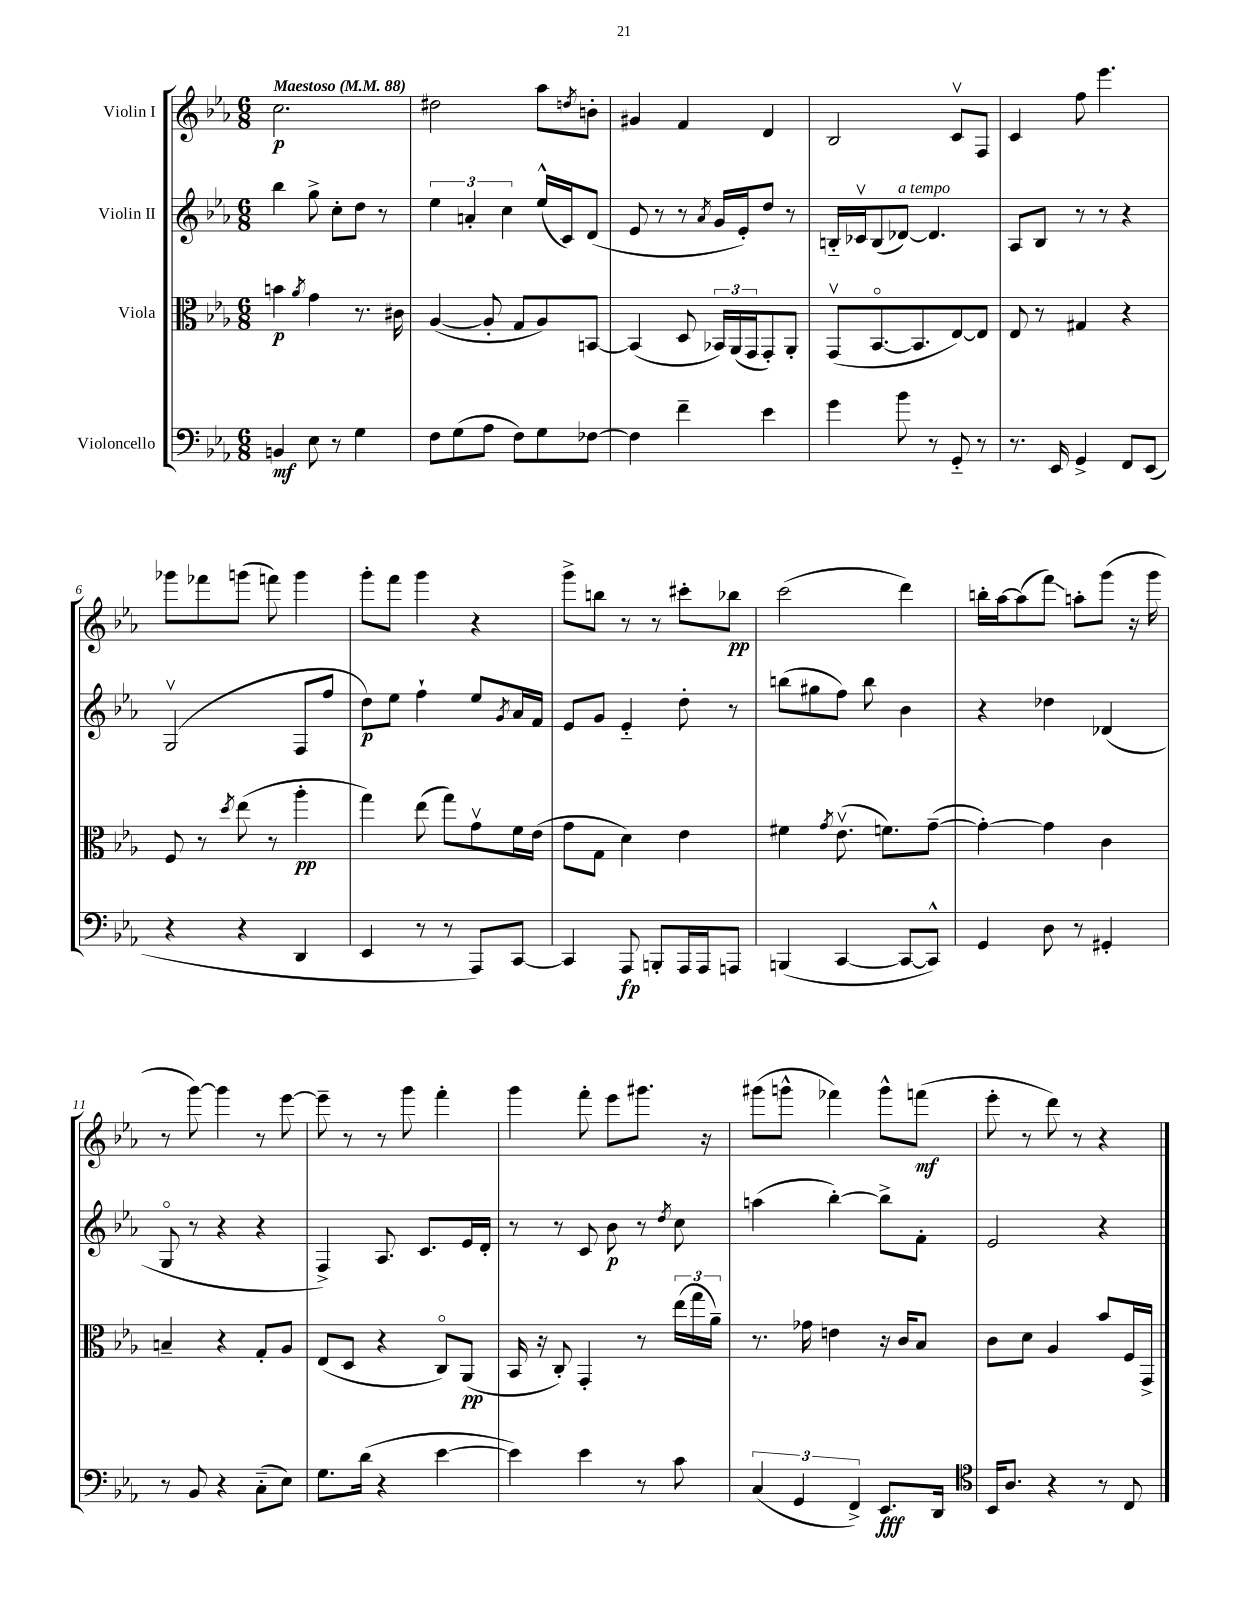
<<
\new StaffGroup <<
\new Staff = "s0" \with { instrumentName = "Violin I" } {
    \clef treble \key ees \major \numericTimeSignature \time 6/8 \tempo "Maestoso" 4 = 88
    c''2.\p |
    dis''2 aes''8 \acciaccatura { d''8 } b'8-. |
    gis'4 f'4 d'4 |
    bes2 c'8\upbow f8 |
    c'4 f''8 ees'''4. |
    ges'''8 fes'''8 g'''8( f'''8) g'''4 |
    g'''8-. f'''8 g'''4 r4 |
    g'''8-> b''8 r8 r8 cis'''8-. bes''8\pp |
    c'''2( d'''4) |
    b''16-. aes''16~ aes''8( f'''8\glissando) a''8-. g'''8( r16 g'''16 |
    r8 g'''8~) g'''4 r8 ees'''8~ |
    ees'''8-- r8 r8 g'''8 f'''4-. |
    g'''4 f'''8-. ees'''8 gis'''8. r16 |
    gis'''8( g'''8-^ fes'''4) g'''8-^ f'''8\mf( |
    ees'''8-. r8 d'''8) r8 r4 \bar "|." |
}
\new Staff = "s1" \with { instrumentName = "Violin II" } {
    \clef treble \key ees \major \numericTimeSignature \time 6/8
    bes''4 g''8-> c''8-. d''8 r8 |
    \tuplet 3/2 { ees''4 a'4-. c''4 } ees''16-^( c'16) d'8( |
    ees'8 r8 r8 \acciaccatura { aes'8 } g'16 ees'16-.) d''8 r8 |
    b16-_ ces'16\upbow b8( des'8~^\markup { \italic "a tempo" }) des'4. |
    aes8 bes8 r8 r8 r4 |
    g2\upbow( f8 f''8 |
    d''8\p) ees''8 f''4-! ees''8 \acciaccatura { g'8 } aes'16 f'16 |
    ees'8 g'8 ees'4-_ d''8-. r8 |
    b''8( gis''8 f''8) b''8 bes'4 |
    r4 des''4 des'4( |
    g8\flageolet r8 r4 r4 |
    f4->) aes8. c'8. ees'16 d'16-. |
    r8 r8 c'8 bes'8\p r8 \acciaccatura { d''8 } c''8 |
    a''4( bes''4~-.) bes''8-> f'8-. |
    ees'2 r4 \bar "|." |
}
\new Staff = "s2" \with { instrumentName = "Viola" } {
    \clef alto \key ees \major \numericTimeSignature \time 6/8
    b'4\p \acciaccatura { aes'8 } g'4 r8. cis'16 |
    aes4~( aes8-. g8 aes8) b,8~ |
    b,4( d8 \tuplet 3/2 { bes,16) aes,16( g,16 } g,8-.) aes,8-. |
    g,8\upbow( bes,8.~\flageolet bes,8. ees8~) ees8 |
    ees8 r8 gis4 r4 |
    f8 r8 \acciaccatura { d''8 } ees''8( r8 aes''4-.\pp |
    g''4) ees''8( g''8) g'8\upbow f'16 ees'16( |
    g'8 g8 d'4) ees'4 |
    fis'4 \acciaccatura { g'8 } ees'8.\upbow( f'8.) g'8~--( |
    g'4~-.) g'4 c'4 |
    b4-- r4 g8-. aes8 |
    ees8( d8 r4 c8\flageolet) aes,8\pp( |
    bes,16 r16 c8-.) g,4-. r8 \tuplet 3/2 { ees''16( g''16 aes'16--) } |
    r8. ges'16 e'4 r16 c'16 bes8 |
    c'8 d'8 aes4 bes'8 f16 g,16-> \bar "|." |
}
\new Staff = "s3" \with { instrumentName = "Violoncello" } {
    \clef bass \key ees \major \numericTimeSignature \time 6/8
    b,4\mf ees8 r8 g4 |
    f8 g8( aes8 f8) g8 fes8~ |
    fes4 f'4-- ees'4 |
    g'4 bes'8 r8 g,8-_ r8 |
    r8. ees,16 g,4-> f,8 ees,8( |
    r4 r4 d,4 |
    ees,4 r8 r8 aes,,8) c,8~ |
    c,4 aes,,8\fp b,,8-. aes,,16 aes,,16 a,,8 |
    b,,4( c,4~ c,8~ c,8-^) |
    g,4 d8 r8 gis,4-. |
    r8 bes,8 r4 c8-_( ees8) |
    g8. d'16( r4 ees'4~ |
    ees'4) ees'4 r8 c'8 |
    \tuplet 3/2 { c4( g,4 f,4->) } ees,8.\fff d,16 |
    \clef tenor bes,16 aes8. r4 r8 c8 \bar "|." |
}
>>
>>
